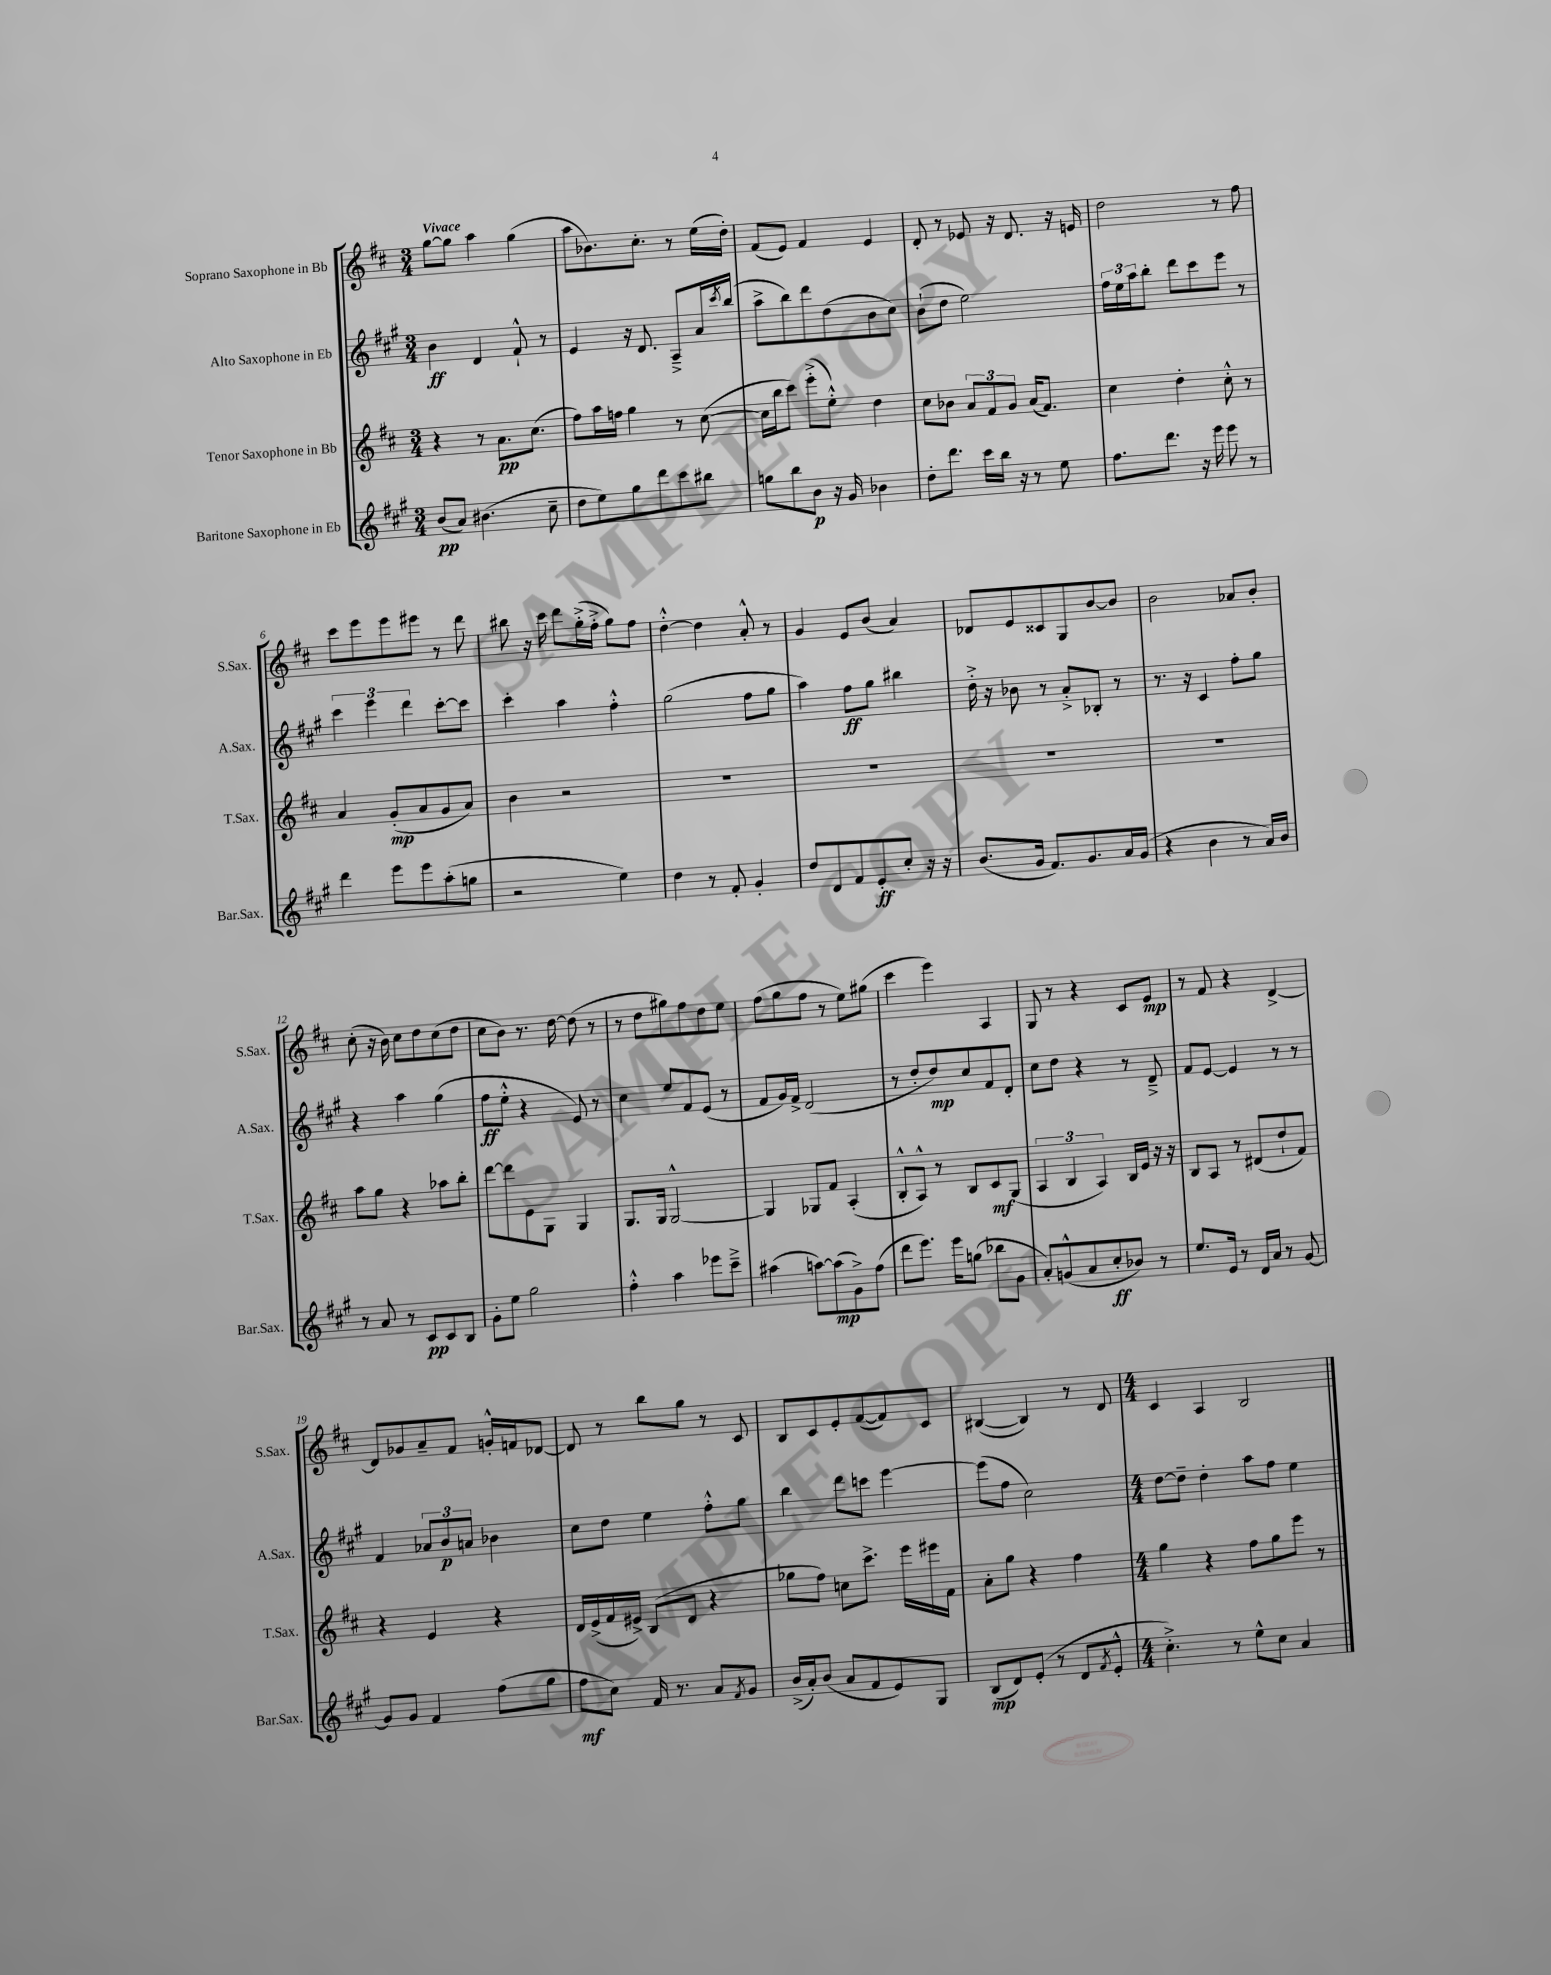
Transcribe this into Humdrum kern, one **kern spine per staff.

**kern	**kern	**kern	**kern
*staff4	*staff3	*staff2	*staff1
*clefG2	*clefG2	*clefG2	*clefG2
*k[f#c#g#]	*k[f#c#]	*k[f#c#g#]	*k[f#c#]
*M3/4	*M3/4	*M3/4	*M3/4
(8b	4r	4b	[8gg
8a)	.	.	8gg]
(4.b#	8r	4d	4aa
.	8.a	.	.
.	.	8f#`^^	(4gg
.	(8.cc#	.	.
8cc#~	.	8r	.
=	=	=	=
8dd	8ff#)	4e	8aa
8ee)	16aa	.	8.b-)
.	16ff	.	.
8gg#	4gg	16r	.
.	.	8.d	8.cc#'
8ddd	.	.	.
8ccc#	8r	8A~^	8r
8bb#	([8cc#	16a	(16ee
.	.	8qccc#	.
.	.	(16bb	16dd')
=	=	=	=
8gg	16cc#]	8aa^	(8f#
.	16bb	.	.
8bb	8ccc#)	8bb)	8e)
8b	(8eee'^	8ddd	4f#
16r	8ee'^^)	(8dd	.
16g#	.	.	.
4b-	4dd	8b	4e
.	.	8cc#)	.
=	=	=	=
8dd'	8cc#	(8b`	8d'
8.ddd	8b-	8dd	8r
.	12a	2ee)	8e-
16ccc#	.	.	.
.	12f#	.	.
16bb	.	.	16r
.	12g	.	.
16r	.	.	8.d
8r	(16a	.	.
.	8.f#)	.	.
8ee	.	.	16r
.	.	.	16e
=	=	=	=
8.ff#	4cc#	24ff#	2dd
.	.	24ee	.
.	.	24aa	.
.	.	8bb'	.
8.ddd	.	.	.
.	4dd'	8ddd	.
16r	.	8ccc#	.
16eee	.	.	.
8eee	8cc#'^^	8eee	8r
8r	8r	8r	8ff#
=	=	=	=
4ddd	4a	6ccc#	8ccc#
.	.	.	8eee
.	.	6eee	.
8eee	(8g'	.	8eee
.	.	6ddd	.
8eee	8a	.	8eee#
(8aa'	8g	[8ccc#'	8r
8gg	8a)	8ccc#]	8ddd
=	=	=	=
2r	4b	4ccc#'	8bb#
.	.	.	16r
.	.	.	16ccc#
.	2r	4aa	8ddd
.	.	.	(16gg'^
.	.	.	16ff#'^
4ee)	.	4ff#'^^	8gg)
.	.	.	8ff#
=	=	=	=
4dd	2.r	(2gg#	[4dd'^^
8r	.	.	4dd]
8f#'	.	.	.
4g#'	.	8ff#	8a'^^
.	.	8gg#	8r
=	=	=	=
8dd	2.r	4aa)	4g
8d	.	.	.
8f#	.	8ff#	8e
8e'	.	8gg#	(8b
8cc#'	.	4bb#	4a)
16r	.	.	.
16r	.	.	.
=	=	=	=
(8.b	2.r	16dd'^	8d-
.	.	16r	.
.	.	8b-	8e
16g#	.	.	.
8.f#)	.	8r	8c##
.	.	8a'^	8G
8.g#	.	.	.
.	.	8B-'	[8b
16a	.	8r	8b]
(16g#	.	.	.
=	=	=	=
4r	2.r	8.r	2b
.	.	16r	.
4b	.	4c#	.
8r	.	8ff#'	8a-
16a)	.	8gg#	8b'
16b	.	.	.
=	=	=	=
8r	8aa	4r	(8cc#'
8a	8gg	.	16r
.	.	.	16b)
8r	4r	4aa	8cc#
8c#	.	.	8dd
8c#	8aa-	(4gg#	(8cc#
8B	8bb'	.	8dd
=	=	=	=
8g#'	[8ddd	8ff#	8cc#
8ee	8ddd]	8ee'^^	8b)
2gg#	8e	4r	8.r
.	8G	.	.
.	.	.	[16dd
.	4G	8e)	(8dd]
.	.	8r	8r
=	=	=	=
4ff#'^^	8.G	4cc#	8r
.	.	.	8dd
.	16G	.	.
4aa	[2G^^	8ee	8gg#)
.	.	8f#	8ff#
8eee-	.	(8e	8dd
8ccc#~^	.	8r	8ee
=	=	=	=
(4aa#	4G]	8f#	(8ff#
.	.	16g#)	8gg
.	.	16f#^	.
[8aa)	8G-	(2d	8ff#
(8aa]	8f#	.	8r
8g#^)	(4A'	.	8ee)
(8ff#	.	.	(8gg#
=	=	=	=
8ddd	8B'^^	8r	4ccc#
8.eee)	8A^^)	8dd'	.
.	8r	8dd)	4eee)
16eee	.	.	.
(8gg	8B	8cc#	.
8bb-	8c#	8f#	4A
8g#	(8G	8d'	.
=	=	=	=
8a')	6A	8cc#	8G
(8g^^	.	8dd	8r
.	6B	.	.
8a	.	4r	4r
.	6A)	.	.
8cc#'	.	.	.
8b-)	16B	8r	8c#
.	16e	.	.
8r	16r	8d~^	8e
.	16r	.	.
=	=	=	=
8.ee	8B	8f#	8r
.	8A	[8e	8f#
16e	.	.	.
8r	8r	4e]	4r
16d	(8d#	.	.
16a	.	.	.
8r	8dd`	8r	[4d^
[8g#	8f#)	8r	.
=	=	=	=
8g#]	4r	4f#	8d]
8g#	.	.	8g-
4f#	4e	12a-	8a~
.	.	12b	.
.	.	.	8f#
.	.	12a	.
(8ff#	4r	4b-	16g'^^
.	.	.	16f
8gg#	.	.	[8d-
=	=	=	=
8ff#	16d	8cc#	8d-]
.	(16e^	.	.
8cc#)	16f#	8dd	8r
.	16e#^)	.	.
16f#	(8B	4ee	8bb
8.r	.	.	.
.	8d	.	8gg
8a	4r	8ff#'^^	8r
8qf#	.	.	.
8g#	.	8gg#	8c#
=	=	=	=
(16b^	8gg-	4bb	8B
16a')	.	.	.
(8b	8ff#)	.	8c#
8a	8cc	8ddd	8e'
8f#	8.ccc#^	8ccc	([8f#
8e)	.	[4eee	8f#])
.	16eee	.	.
8G#	16eee#	.	8c#
.	16f#	.	.
=	=	=	=
(8B	8a'	(8eee]	([4B#
8d)	8gg	8ff#	.
(8e'	4r	2cc#)	4B#])
8r	.	.	.
8d	4ff#	.	8r
8qf#	.	.	.
8e'^^	.	.	8d
=	=	=	=
*M4/4	*M4/4	*M4/4	*M4/4
4.cc#'^)	4gg	[8dd	4c#
.	.	8dd~]	.
.	4r	4dd'	4A
8r	.	.	.
8ee^^	8ff#	8aa	2B
8cc#	8gg	8ff#	.
4a	8eee	4ee	.
.	8r	.	.
==	==	==	==
*-	*-	*-	*-
